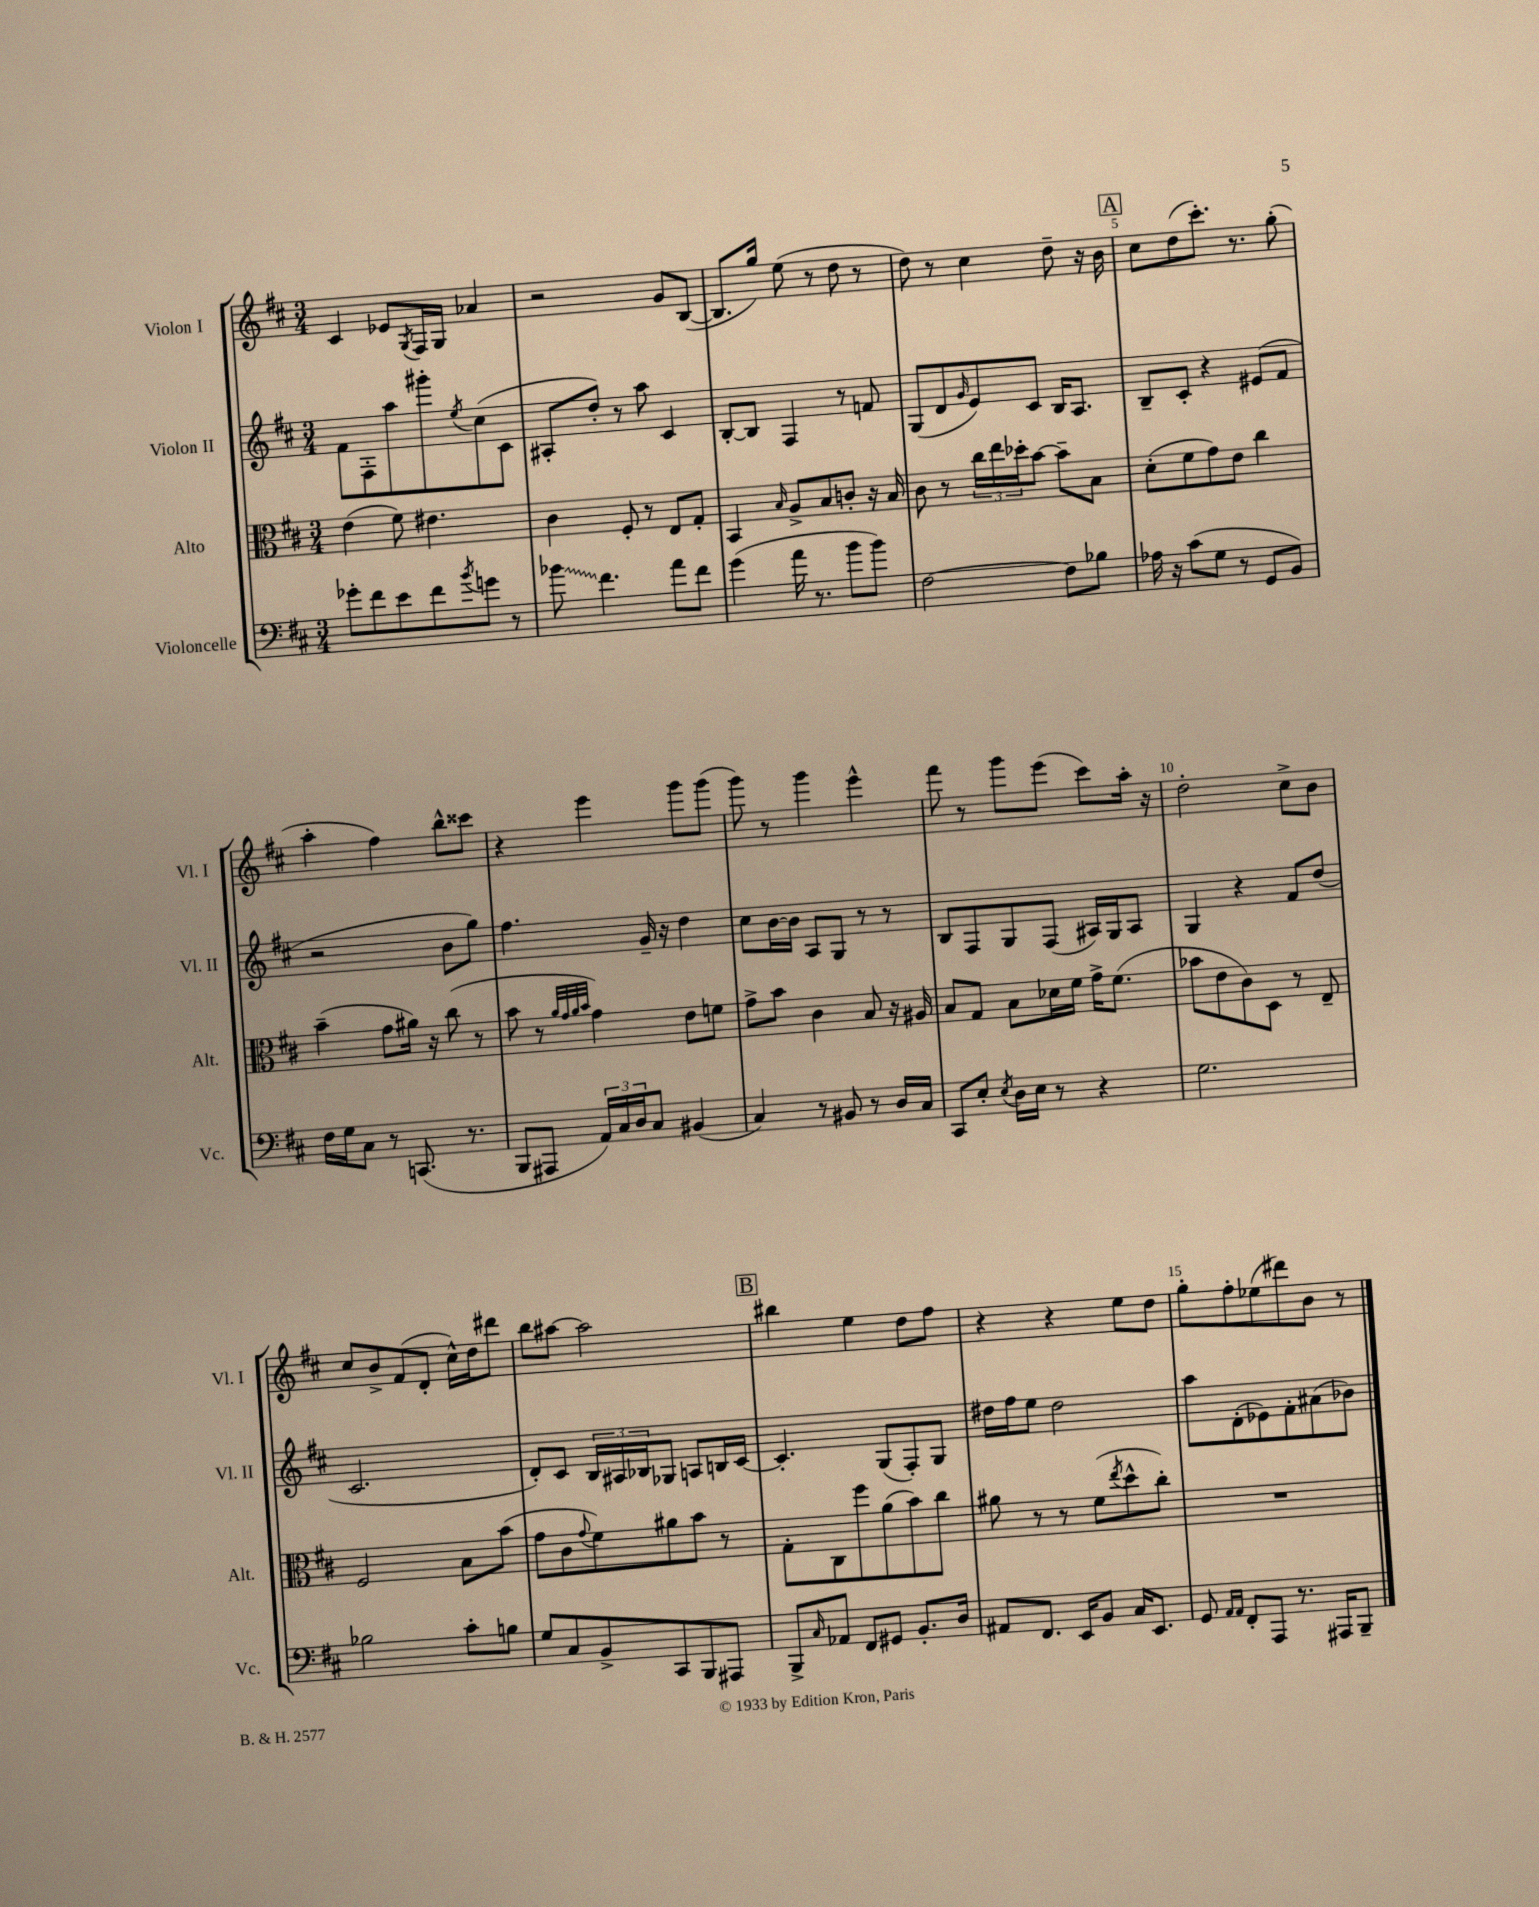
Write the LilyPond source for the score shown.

<<
\new StaffGroup <<
\new Staff = "s0" \with { instrumentName = "Violon I" shortInstrumentName = "Vl. I" } {
    \clef treble \key d \major \numericTimeSignature \time 3/4
    cis'4 ees'8 \acciaccatura { g8 } fis16 g16 aes'4 |
    r2 g'8 b8~( |
    b8. g''16) e''8( r8 d''8 r8 |
    d''8) r8 cis''4 d''8-- r16 b'16 |
    \mark \markup { \box "A" } cis''8 d''8( cis'''8.-.) r8. g''8-.( |
    a''4-. fis''4) b''8-^ cisis'''8 |
    r4 e'''4 g'''8 g'''8( |
    g'''8) r8 g'''4 e'''4-^ |
    fis'''8 r8 g'''8 e'''8( cis'''8) a''16-. r16 |
    d''2-. cis''8-> b'8 |
    cis''8 b'8-> fis'8( d'8-. cis''16-^) d''16 dis'''8 |
    b''8 ais''8~ ais''2 |
    \mark \markup { \box "B" } bis''4 e''4 d''8 fis''8 |
    r4 r4 e''8 d''8 |
    g''8-. fis''8-. ees''8( dis'''8) b'8 r8 \bar "|." |
}
\new Staff = "s1" \with { instrumentName = "Violon II" shortInstrumentName = "Vl. II" } {
    \clef treble \key d \major \numericTimeSignature \time 3/4
    fis'8 fis8-. a''8 gis'''8-. \acciaccatura { e''8 } cis''8( cis'8 |
    ais8-. d''8-.) r8 a''8 cis'4 |
    b8~-. b8 fis4 r8 f'8 |
    g8( d'8 \grace { g'16 } e'8) cis'8 b16 a8. |
    \mark \markup { \box "A" } b8-- cis'8-. r4 eis'8( fis'8 |
    r2 b'8 g''8) |
    fis''4. g'16-- r16 d''4 |
    cis''8 b'16~ b'16 a8 g8 r8 r8 |
    b8 fis8 g8 fis8( ais16) g16 ais8 |
    g4 r4 fis'8 d''8( |
    cis'2. |
    d'8-.) cis'8 \tuplet 3/2 { b16 ais16 bes16 } ges8 a8 b16 cis'16~ |
    \mark \markup { \box "B" } cis'4.-. g8( fis8-.) g8 |
    dis''16 fis''16 e''8 dis''2 |
    a''8 d'8-.( ees'8) fis'8-. ais'8( bes'8) \bar "|." |
}
\new Staff = "s2" \with { instrumentName = "Alto" shortInstrumentName = "Alt." } {
    \clef alto \key d \major \numericTimeSignature \time 3/4
    e'4( fis'8) eis'4. |
    cis'4 fis8-. r8 e8 g8-. |
    b,4 \grace { b16 } a8-> b8 c'8-. r16 b16 |
    cis'8 r8 \tuplet 3/2 { cis''16 e''16 des''16-. } b'8~ b'8-- b8 |
    \mark \markup { \box "A" } d'8-.( fis'8 g'8) e'8 cis''4 |
    b'4--( g'8 ais'16) r16 cis''8( r8 |
    b'8 r8 \grace { a'32 g'32 a'32 b'32 } g'4) e'8 f'8 |
    g'8-> b'8 cis'4 b8 r16 ais16 |
    b8 g8 b8 des'16 fis'16 g'16-> fis'8.( |
    bes'8 e'8 cis'8) d8 r8 e8-- |
    fis2 b8 b'8( |
    g'8 cis'8 \appoggiatura { g'8 } fis'8) ais'8 b'8 r8 |
    \mark \markup { \box "B" } g8-. cis8 fis''8 a'8( b'8) cis''8 |
    ais'8 r8 r8 fis'8( \acciaccatura { e''8 } d''8-^ cis''8-.) |
    R2. \bar "|." |
}
\new Staff = "s3" \with { instrumentName = "Violoncelle" shortInstrumentName = "Vc." } {
    \clef bass \key d \major \numericTimeSignature \time 3/4
    ges'8-. fis'8 e'8 fis'8 \acciaccatura { b'8 } g'8 r8 |
    \once \override Glissando.style = #'zigzag bes'8\glissando fis'4. a'8 fis'8 |
    g'4( a'16 r8. b'8 b'8) |
    fis2~ fis8 bes8 |
    \mark \markup { \box "A" } aes16 r16 cis'8( g8 r8 g,8 b,8) |
    fis16 g16 cis8 r8 c,8.( r8. |
    b,,8 ais,,8 \tuplet 3/2 { a,16) cis16 d16 } cis8 bis,4( |
    cis4) r8 bis,8 r8 d16 cis16 |
    cis,8 e8-. \acciaccatura { e8 } d16 e16 r8 r4 |
    g2. |
    bes2 cis'8-. b8 |
    g8 cis8 b,8-> cis,8 b,,8 ais,,8 |
    \mark \markup { \box "B" } b,,8-> \grace { cis16 } aes,8 fis,8 gis,8 b,8.-. d16 |
    ais,8 fis,8. e,16 b,8 cis16 e,8. |
    g,8 \grace { a,16 a,16 } fis,8-. a,,8 r8. ais,,16 b,,8-- \bar "|." |
}
>>
>>
\layout { \context { \Score \override BarNumber.break-visibility = ##(#f #t #t) barNumberVisibility = #(every-nth-bar-number-visible 5) } }
